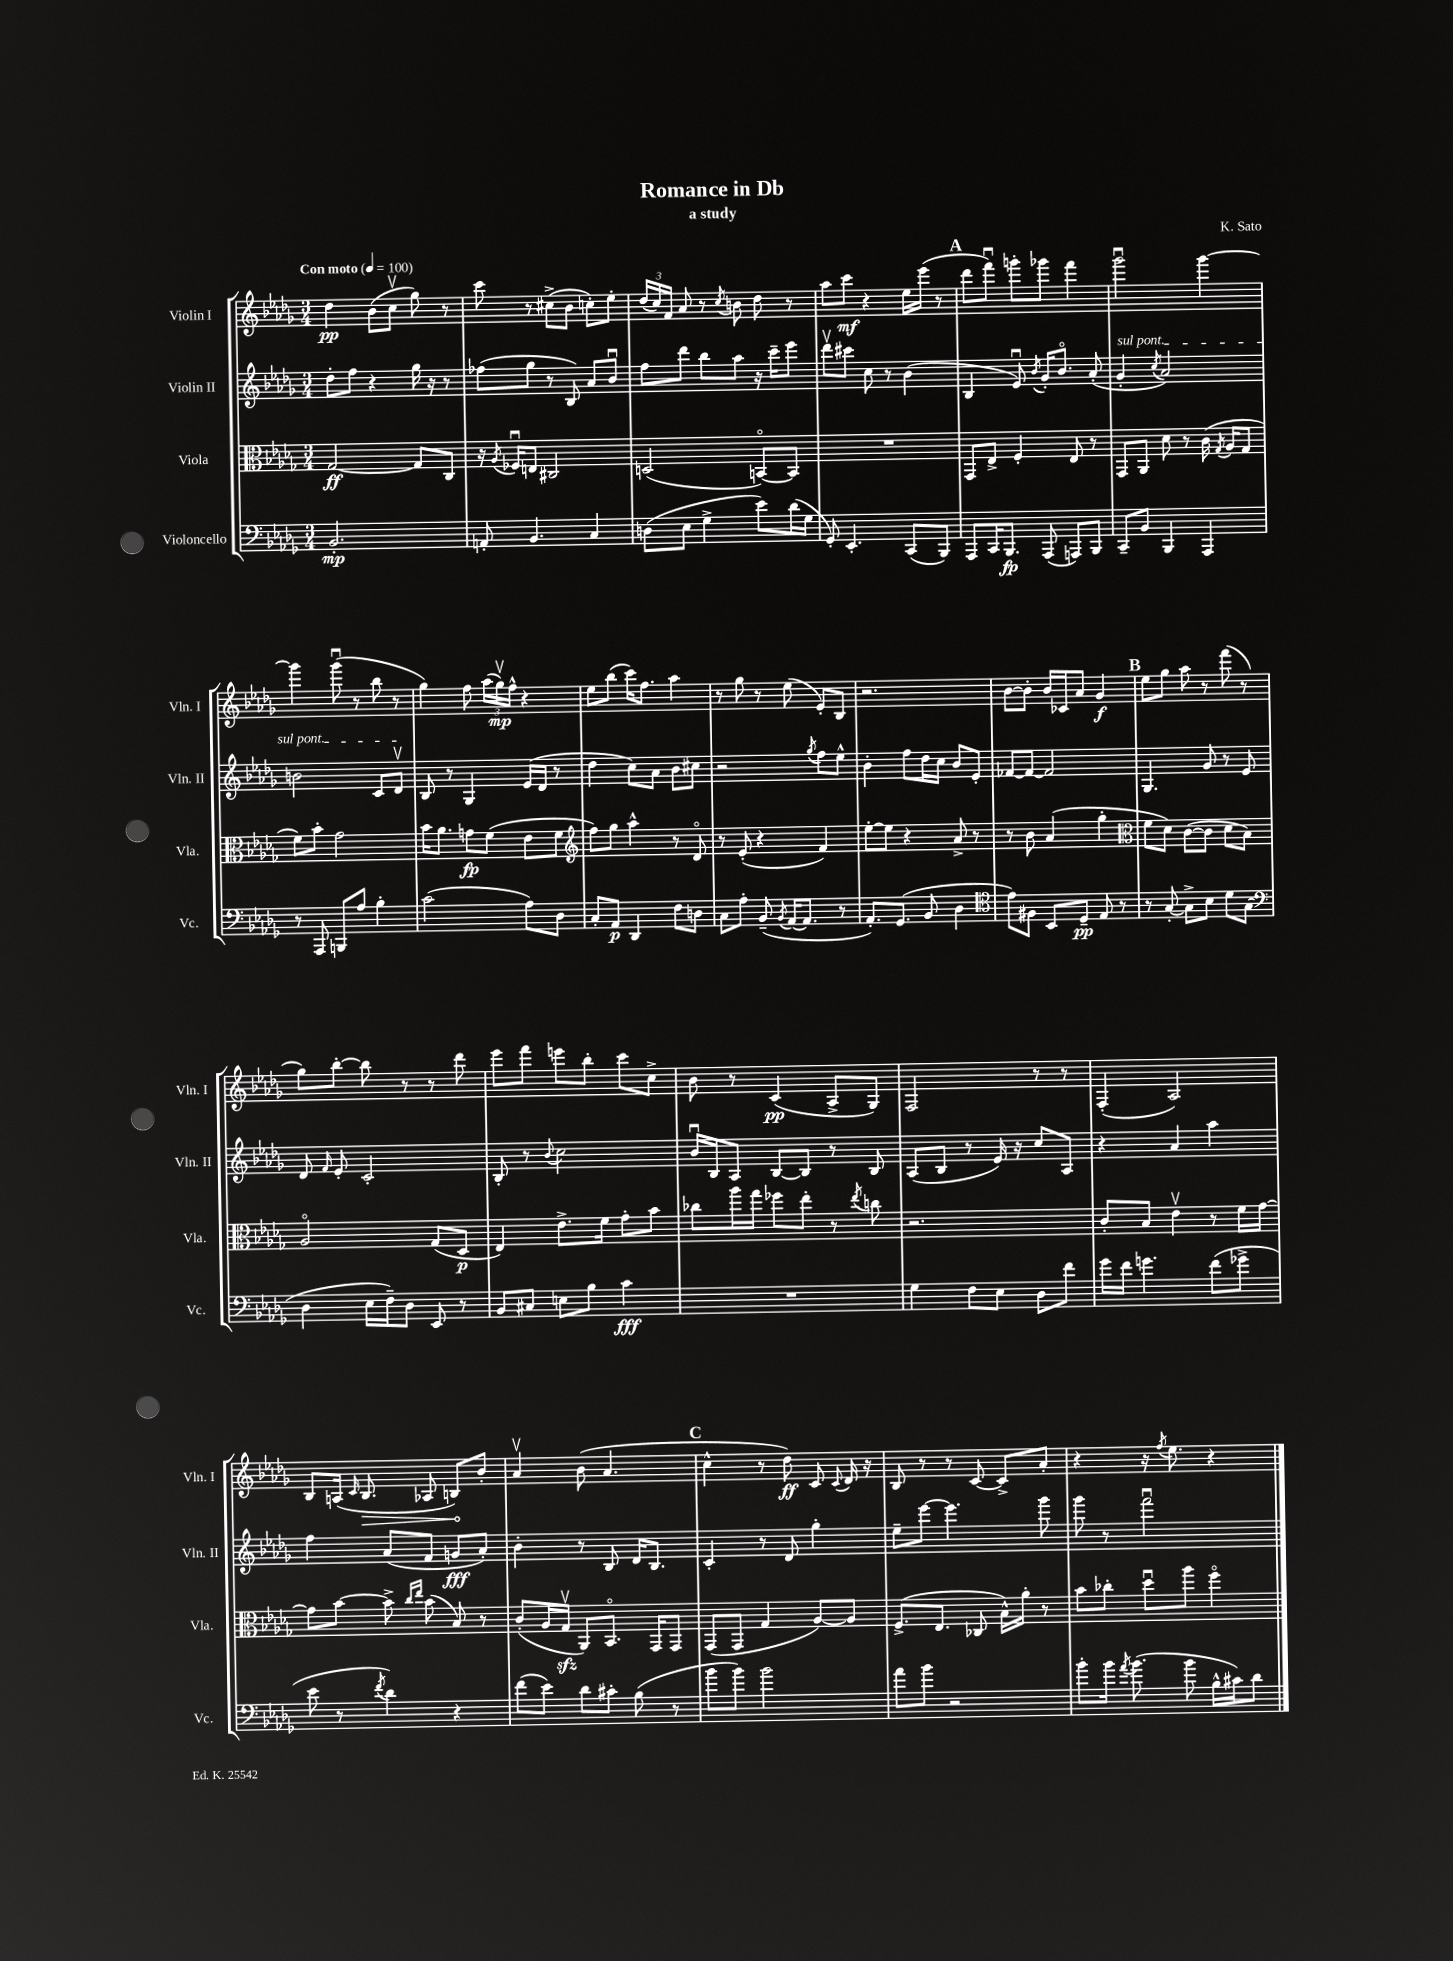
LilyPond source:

\header { title = "Romance in Db" composer = "K. Sato" subtitle = "a study" }
<<
\new StaffGroup <<
\new Staff = "s0" \with { instrumentName = "Violin I" shortInstrumentName = "Vln. I" } {
    \clef treble \key des \major \numericTimeSignature \time 3/4 \tempo "Con moto" 4 = 100
    \autoBeamOff des''4\pp bes'8[( c''8]\upbow ges''8) r8 |
    c'''8 r8 cis''8[->( bes'8] c''8[-.) ees''8]-. |
    \tuplet 3/2 { des''16[( c''16) f'16] } aes'8 r8 \acciaccatura { c''8 } b'8 des''8 r8 |
    aes''8[ c'''8]\mf r4 ees''16[ ees'''16]( r8 |
    \mark \markup { \bold "A" } des'''8[ f'''8]\downbow) g'''8[-. ges'''8] f'''4 |
    ges'''2\downbow ges'''4~ |
    ges'''4 ges'''8\downbow( r8 bes''8 r8 |
    ges''4) f''8 \tuplet 3/2 { aes''16[( ges''16\upbow\mp) f''16]-^ } r4 |
    ees''8[ bes''8]( c'''16[) f''8.] aes''4 |
    r8 ges''8 r8 ees''8( ees'8[-.) bes8] |
    r2. |
    bes'8[~ bes'8]-. bes'16[ ces'16 aes'8] ges'4\f |
    \mark \markup { \bold "B" } ees''8[ ges''8] aes''8 r8 f'''8( r8 |
    ges''8[) bes''8]~-. bes''8 r8 r8 des'''8 |
    ees'''8[ f'''8] e'''8[ bes''8]-. c'''8[ c''8]-> |
    bes'8 r8 c'4\pp( aes8[-> ges8]) |
    f2 r8 r8 |
    f4-.( aes2) |
    bes8[ a16]( \grace { c'16 } \once \override Hairpin.circled-tip = ##t bes8.\> aes8 b8[\!) bes'8]-. |
    aes'4\upbow bes'8( aes'4. |
    \mark \markup { \bold "C" } c''4-^ r8 des''8\ff) c'8 \appoggiatura { c'8 } des'16 r16 |
    bes8 r8 r8 c'8~ c'8[-> aes'8]-. |
    r4 r16 \acciaccatura { f''8 } ees''8. r4 \bar "|." |
}
\new Staff = "s1" \with { instrumentName = "Violin II" shortInstrumentName = "Vln. II" } {
    \clef treble \key des \major \numericTimeSignature \time 3/4
    \autoBeamOff des''8[-. f''8] r4 ges''16 r16 r8 |
    fes''8[( ges''8] r8 bes8) aes'8[ bes'8]\downbow |
    f''8[ des'''8] bes''8[ aes''8] r16 c'''16[-- ees'''8] |
    des'''8[\upbow cis'''8] c''8 r8 bes'4( |
    \mark \markup { \bold "A" } bes4 ees'8\downbow) \acciaccatura { bes'8 } ges'16[-. bes'8.]\flageolet aes'8-.( |
    \once \override TextSpanner.bound-details.left.text = \markup { \italic "sul pont." } ges'4-.\startTextSpan \acciaccatura { c''8 } aes'2) |
    b'2 c'8[ des'8]\upbow\stopTextSpan |
    bes8 r8 ges4 ees'16[( des'16] r8 |
    des''4 c''8[) aes'8] bes'8[ cis''8] |
    r2 \acciaccatura { ges''8 } f''8[ ees''8]-^ |
    bes'4-. f''8[ des''16 c''16] bes'8[ ees'8]-. |
    fes'8[~ fes'8]~ fes'2 |
    \mark \markup { \bold "B" } ges4. ges'8 r8 ees'8 |
    des'8 \grace { f'16 } ees'8-. c'2-. |
    bes8-. r8 \appoggiatura { bes'8 } c''2 |
    bes'16[\downbow bes16 aes8] bes8[~ bes8] r8 bes8 |
    aes8[( bes8] r8 ees'16) r16 c''8[ aes8] |
    r4 aes'4 aes''4 |
    f''4 aes'8[( f'8] g'8[\fff aes'8]-.) |
    bes'4-. r8 bes8 des'16[ bes8.] |
    \mark \markup { \bold "C" } c'4-. r8 des'8 ges''4-. |
    ees''8[-- ees'''8]~ ees'''4. ges'''8 |
    ges'''8 r8 f'''2\downbow \bar "|." |
}
\new Staff = "s2" \with { instrumentName = "Viola" shortInstrumentName = "Vla." } {
    \clef alto \key des \major \numericTimeSignature \time 3/4
    \autoBeamOff ges2~\ff ges8[ c8] |
    r16 \acciaccatura { aes8 } fes16[\downbow e8] cis2 |
    d2( b,8[~\flageolet) b,8] |
    R2. |
    \mark \markup { \bold "A" } ges,8[ ees8]-> f4-. ees8 r8 |
    ges,8[ aes,8] des'8 r8 c'16( \acciaccatura { ges8 } aes16[ ges8] |
    f'8[) bes'8]-. ges'2 |
    bes'16[ aes'8.] g'8[\fp f'8]( ees'8[ f'8] |
    \clef treble f''8[) ges''8] aes''4-^ r8 des'8\flageolet |
    r8 ees'8-.( r4 f'4) |
    ees''8[~-. ees''8] r4 aes'8-> r8 |
    r8 bes'8 aes'4( ges''4-. |
    \mark \markup { \bold "B" } \clef alto f'8[ des'8]) c'8[~( c'8] des'8[ bes8]) |
    aes2\flageolet ges8[( des8]\p |
    ees4) ees'8.[-> f'16] ges'8[-. bes'8] |
    ces''8[ aes''16 ges''16] fes''8[ ees''8]-. r8 \acciaccatura { ees''8 } c''8 |
    r2. |
    c'8[-. bes8] ees'4\upbow r8 f'16[ ges'16]~ |
    ges'8[ bes'8]~ bes'8-> \grace { c''16[ ees''16] } bes'8( bes8) r8 |
    c'8[-.( aes16 ges16]\upbow\sfz aes,8[) bes,8.]\flageolet ges,16[ ges,8] |
    \mark \markup { \bold "C" } ges,8[( ges,8] ges4 aes8[~) aes8] |
    f8.[->( ees8.] ces8 bes16[-^) aes'16]-. r8 |
    bes'8[ ces''8]-. des''8[\downbow aes''8] f''4\flageolet \bar "|." |
}
\new Staff = "s3" \with { instrumentName = "Violoncello" shortInstrumentName = "Vc." } {
    \clef bass \key des \major \numericTimeSignature \time 3/4
    \autoBeamOff bes,2.-.\mp |
    a,8-. bes,4. c4 |
    d8[( ees8] ges4-> ees'8[) des'16( ges16] |
    ges,8-.) ees,4.-. c,8[( bes,,8]) |
    \mark \markup { \bold "A" } aes,,8[ c,16 bes,,8.]\fp aes,,8( a,,8[) bes,,8] |
    c,8[-- bes,8] bes,,4 aes,,4 |
    r8 aes,,8 b,,8[ aes8] bes4-. |
    c'2( aes8[) des8] |
    c8[-. aes,8]\p des,4 f8[ d8] |
    c8[ aes8]-. bes,8--( \acciaccatura { bes,8 } aes,16[~ aes,8.] r8 |
    aes,8.[-.) ges,8.]( bes,8 des4 |
    \clef tenor ees'8[) fis8] bes,8[ des8]--\pp ees8 r8 |
    \mark \markup { \bold "B" } r8 ges8~-. ges8[-> bes8] des'8[ ges8]( |
    \clef bass des4 ees16[ f16--) des8] ees,8 r8 |
    bes,8[ cis8] e8[ bes8] c'4\fff |
    R2. |
    ges4 f8[ ees8] des8[ f'8] |
    ges'16[ f'16] g'4. f'8[( ges'8]-> |
    ees'8 r8 \acciaccatura { f'8 } des'4) r4 |
    f'8[( ees'8]) des'8[ cis'8]-. bes8( r8 |
    \mark \markup { \bold "C" } bes'8[ bes'8]) bes'2 |
    aes'8[ bes'8] r2 |
    bes'8[-. bes'16] \acciaccatura { aes'8 } bes'8.( bes'8 bes16[-^ cis'16) des'8] \bar "|." |
}
>>
>>
\layout { \context { \Score \remove "Bar_number_engraver" } }
